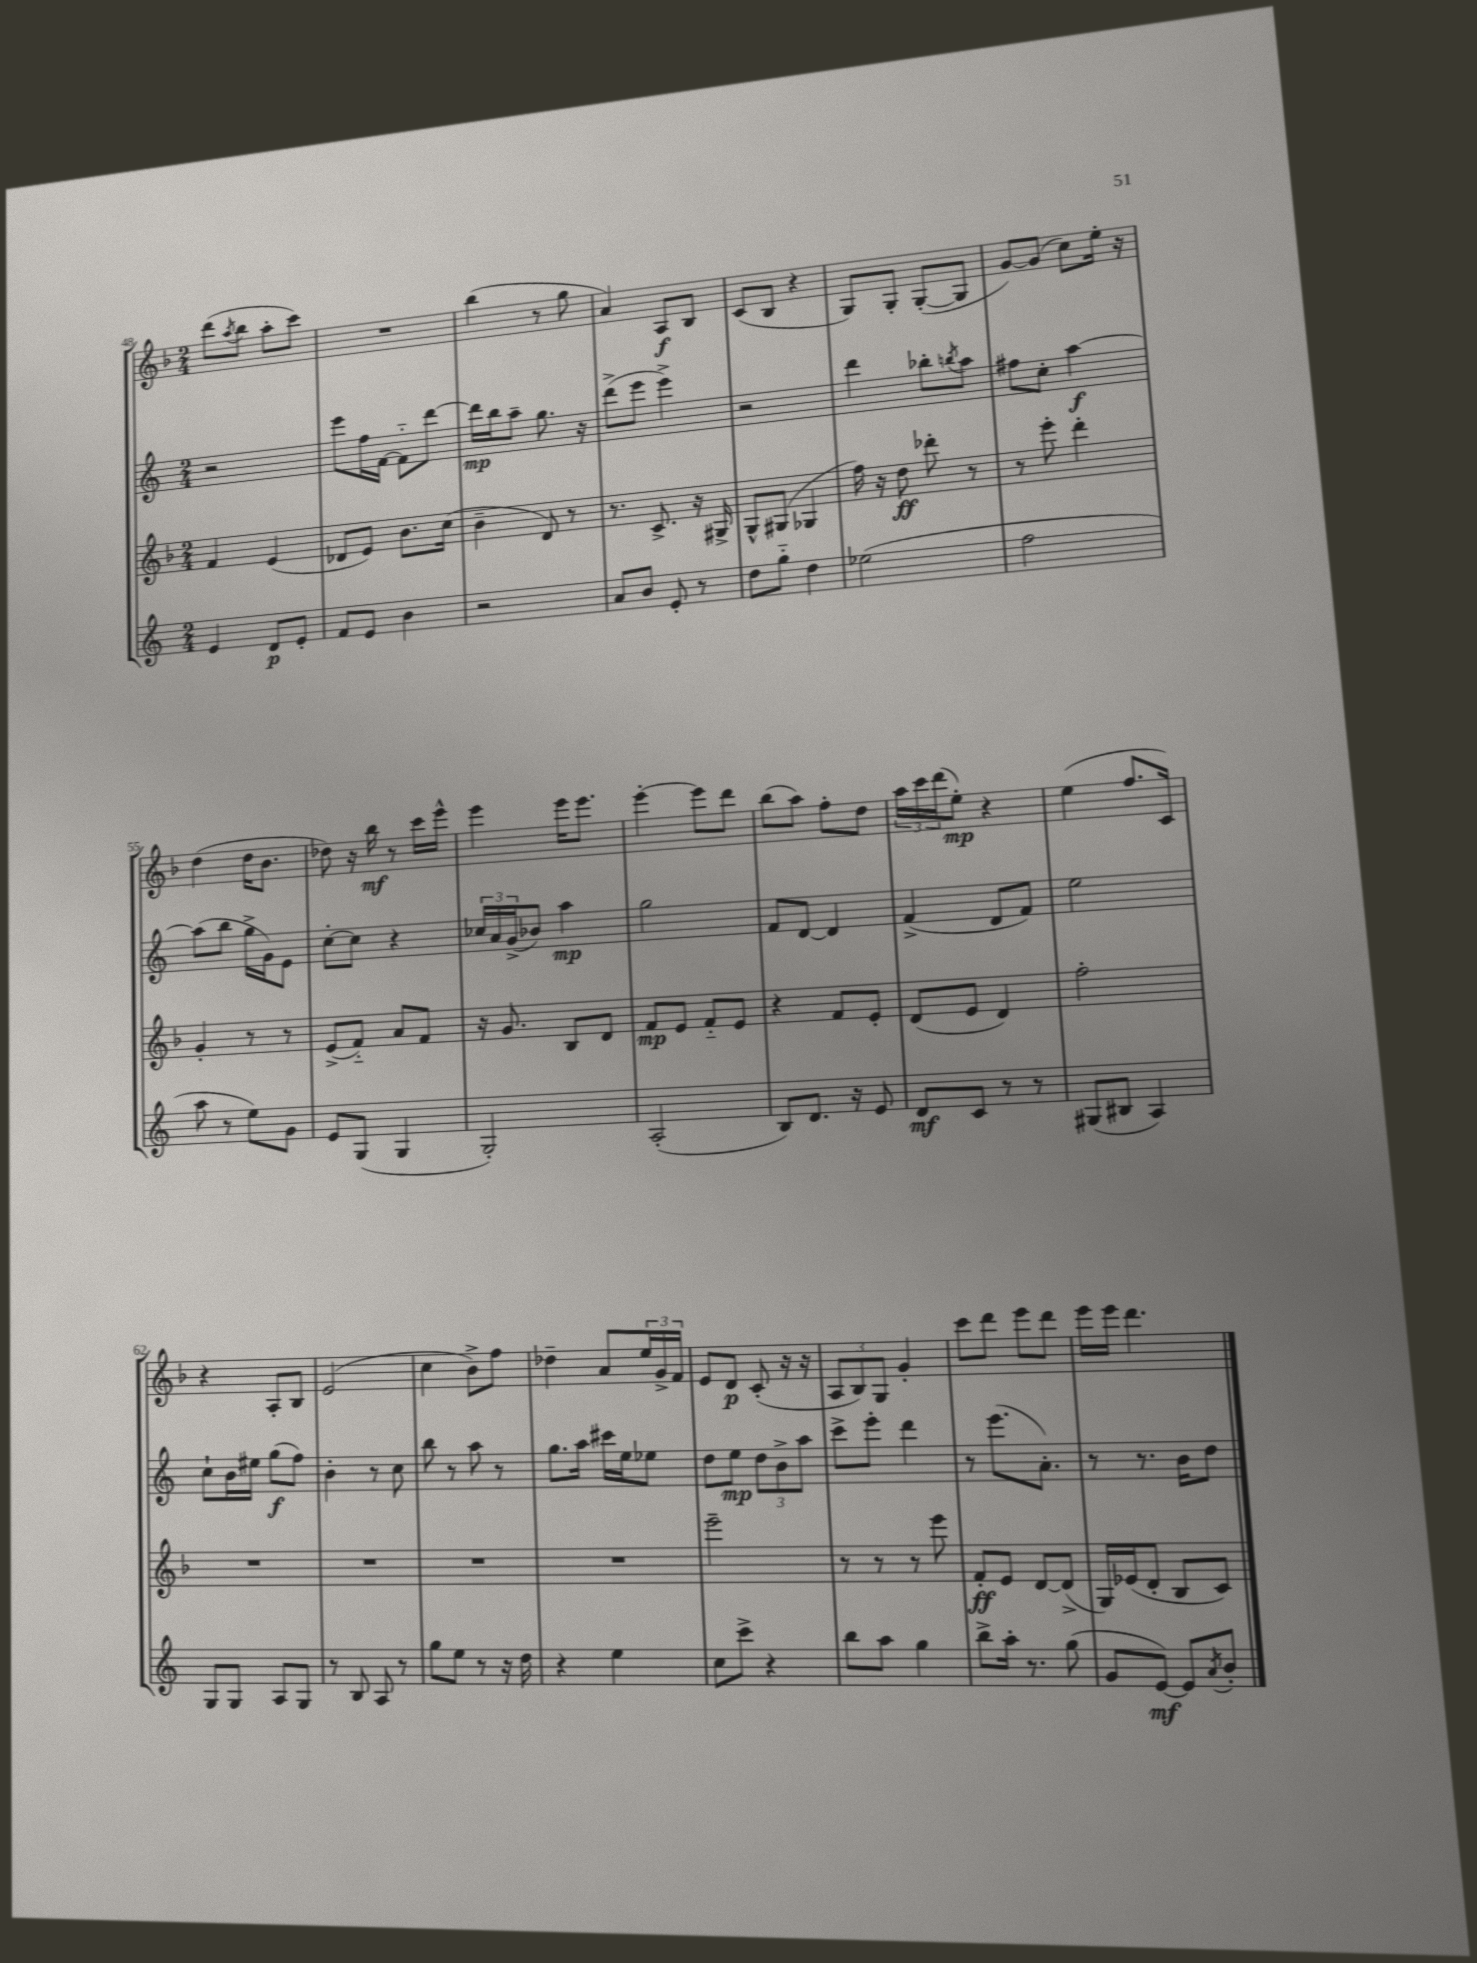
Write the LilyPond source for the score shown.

<<
\new StaffGroup <<
\new Staff = "s0" {
    \clef treble \key f \major \numericTimeSignature \time 2/4
    d'''8( \acciaccatura { a''8 } bes''8 a''8-. c'''8) |
    R2 |
    bes''4( r8 g''8 |
    a'4) a8\f bes8 |
    c'8( bes8 r4 |
    g8) g8-. g8~-.( g8 |
    g'8~) g'8( c''8) e''16-. r16 |
    d''4( d''16 bes'8. |
    des''8) r16 bes''16\mf r8 c'''16 e'''16-^ |
    e'''4 e'''16 e'''8. |
    e'''4~-. e'''8 d'''8 |
    bes''8( a''8) f''8-. d''8 |
    \tuplet 3/2 { a''16 c'''16 d'''16( } e''8-.\mp) r4 |
    e''4( f''8. c'16) |
    r4 a8-. bes8 |
    e'2( |
    c''4 bes'8->) f''8 |
    des''4-- a'8 \tuplet 3/2 { e''16 g'16-> f'16 } |
    e'8 d'8\p c'8-.( r16 r16 |
    \tuplet 3/2 { a8 bes8) g8 } g'4-. |
    c'''8 d'''8 e'''8 d'''8 |
    e'''16 e'''16 d'''4. \bar "|." |
}
\new Staff = "s1" {
    \clef treble \key c \major \numericTimeSignature \time 2/4
    r2 |
    e'''8 f''16 f'16~ f'8-_ d'''8~ |
    d'''16\mp b''16 a''8-- g''8. r16 |
    d'''8->( e'''8 e'''4->) |
    r2 |
    d'''4 bes''8-. \acciaccatura { b''8 } a''8 |
    fis''8 c''8-. a''4~\f |
    a''8( b''8 g''16-> g'16) e'8 |
    c''8~-. c''8 r4 |
    \tuplet 3/2 { ces''16 a'16 g'16->( } bes'8) a''4\mp |
    g''2 |
    f'8 d'8~ d'4 |
    f'4->( d'8 f'8) |
    e''2 |
    c''8-! b'16 eis''16 g''8\f( f''8) |
    b'4-. r8 c''8 |
    b''8 r8 a''8 r8 |
    g''8. a''16 cis'''16 e''16 ees''8 |
    d''8 e''8\mp \tuplet 3/2 { d''8 b'8-> a''8 } |
    c'''8-> e'''8-. d'''4 |
    r8 e'''8.( a'8.-.) |
    r8 r8. b'16 d''8 \bar "|." |
}
\new Staff = "s2" {
    \clef treble \key f \major \numericTimeSignature \time 2/4
    f'4 e'4( |
    des'8 e'8) bes'8. c''16( |
    bes'4-- d'8) r8 |
    r8. c'8.-> r16 gis16-> |
    g8-^ gis8( ges4 |
    f''16) r16 d''8\ff des'''8-. r8 |
    r8 e'''8-. d'''4-. |
    g'4-. r8 r8 |
    e'8->( f'8-_) a'8 f'8 |
    r16 g'8. bes8 d'8 |
    f'8\mp e'8 f'8-_ e'8 |
    r4 f'8 e'8-. |
    d'8( e'8 d'4) |
    f''2-. |
    R2 |
    R2 |
    R2 |
    R2 |
    e'''2-- |
    r8 r8 r8 e'''8 |
    f'8-.\ff e'8 d'8~ d'8->( |
    g16) ees'16( d'8-. bes8 c'8) \bar "|." |
}
\new Staff = "s3" {
    \clef treble \key c \major \numericTimeSignature \time 2/4
    e'4 d'8\p e'8-. |
    f'8 e'8 b'4 |
    r2 |
    a'8 b'8 e'8-. r8 |
    d''8 g''8-_ d''4 |
    ees''2( |
    f''2 |
    a''8 r8 e''8) g'8 |
    e'8 g8( g4 |
    g2-.) |
    a2-.( |
    b8) d'8. r16 e'8 |
    d'8\mf c'8 r8 r8 |
    gis8( bis8 a4) |
    g8 g8 a8 g8 |
    r8 b8 a8 r8 |
    g''8 e''8 r8 r16 d''16 |
    r4 e''4 |
    c''8 c'''8-> r4 |
    b''8 a''8 g''4 |
    b''8-> a''16-. r8. g''8( |
    g'8 e'8~\mf) e'8 \acciaccatura { a'8 } b'8-. \bar "|." |
}
>>
>>
\layout { \context { \Score currentBarNumber = #48 } }
